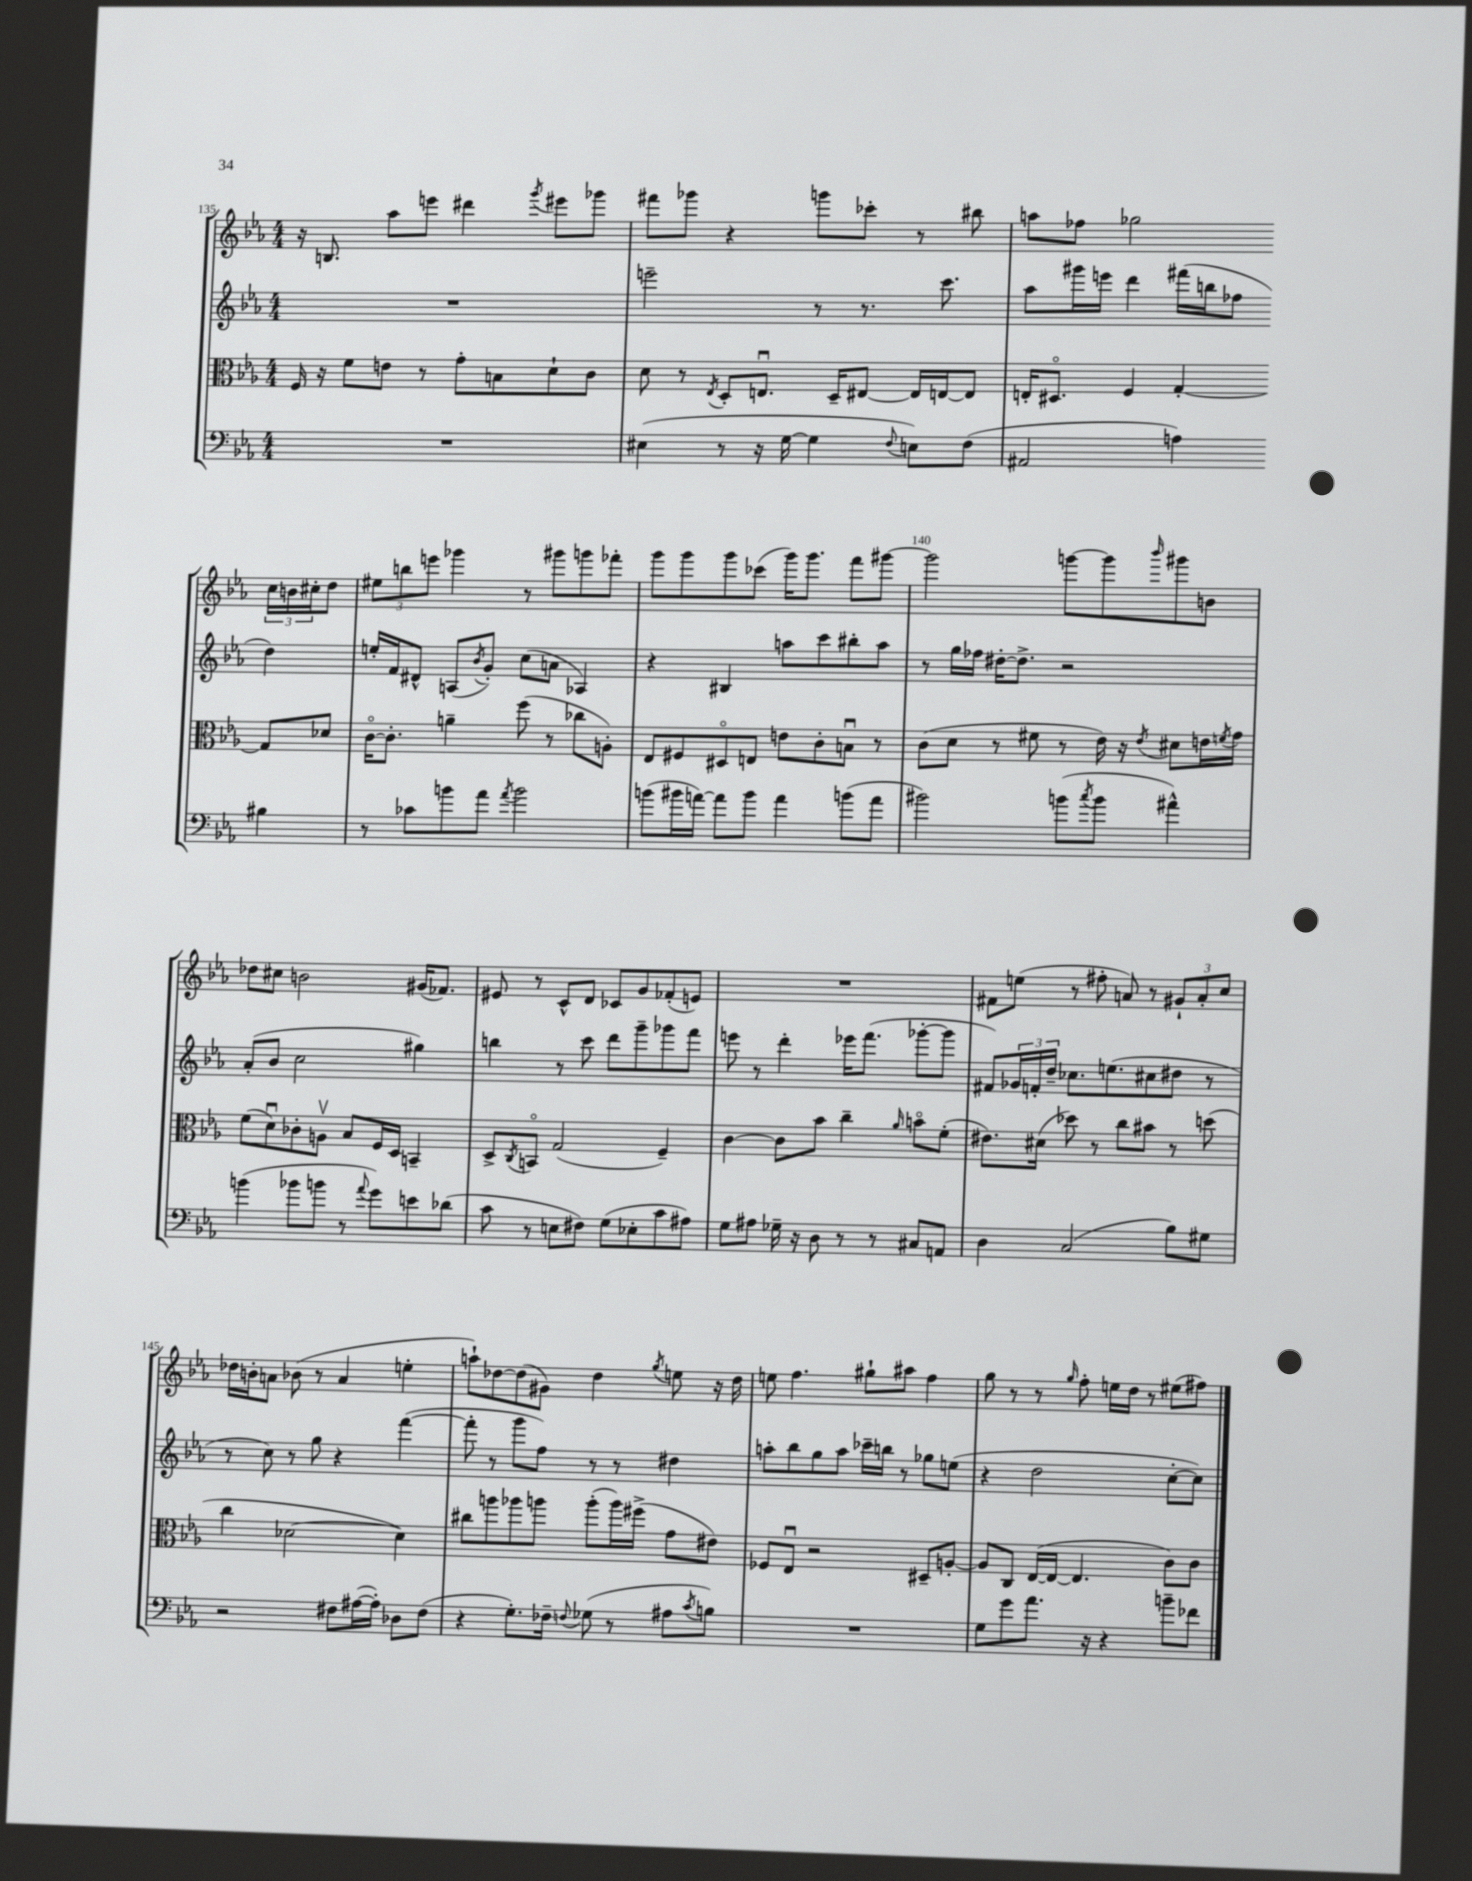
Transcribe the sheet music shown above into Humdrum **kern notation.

**kern	**kern	**kern	**kern
*staff4	*staff3	*staff2	*staff1
*clefF4	*clefC3	*clefG2	*clefG2
*k[b-e-a-]	*k[b-e-a-]	*k[b-e-a-]	*k[b-e-a-]
*M4/4	*M4/4	*M4/4	*M4/4
1r	16F	1r	16r
.	16r	.	8.B
.	8f	.	.
.	8e	.	8aa-
.	8r	.	8eee
.	8g'	.	4ddd#
.	8B	.	.
.	.	.	8qggg
.	8d`	.	8eee#
.	8c	.	8ggg-
=	=	=	=
(4E#	8d	2eee~	8fff#
.	8r	.	8ggg-
.	8qE-	.	.
8r	8D'	.	4r
16r	8.Eu	.	.
[16G	.	.	.
4G]	.	8r	8ggg
.	16D~	.	.
.	[8E#	8.r	8ccc-'
8qqF	.	.	.
8E)	16E#]	.	8r
.	[16E	8.ccc	.
(8F	8E]	.	8bb#
=	=	=	=
2AA#	16E'	8aa-	8aa
.	8.D#o	.	.
.	.	16ggg#	8ff-
.	.	16eee	.
.	4F	4ddd	2gg-
4A)	[4G'	(16fff#	.
.	.	16bb	.
.	.	8ff-	.
4B#	8G]	4dd)	24cc
.	.	.	24b
.	.	.	24cc#'
.	8d-	.	8dd
=	=	=	=
8r	[16co	16ee'	12ee#
.	8.c']	16f	.
.	.	.	12bb
8c-	.	8d#^^	.
.	.	.	12eee
8b	4a~	(8A	4ggg-
.	.	8qb-	.
8a-	.	8g')	.
8qa-	.	.	.
2b	(8ff	(8cc	8r
.	8r	8a	8ggg#
.	8cc-	4A-)	8ggg
.	8A')	.	8fff-'
=	=	=	=
(8b	8E-	4r	8ggg
16b#	8F#	.	8ggg
[16a)	.	.	.
8a]	8D#o	4B#	8ggg
8b#	8E	.	(8ccc-
4a	8e	8aa	16ggg)
.	.	.	8.ggg
.	8c'	8ccc	.
(8b	8Bu	8bb#'	8fff
8a	8r	8aa	[8ggg#
=	=	=	=
2b#)	(8c	8r	2ggg#]
.	8d	16gg	.
.	.	16ff-	.
.	8r	[16dd#'	.
.	.	8.dd#^]	.
.	8f#	.	.
(8b	8r	2r	[8ggg
8qcc	.	.	.
8b	16e-)	.	8ggg]
.	16r	.	.
.	8qe-	.	16qqbbb-
4a#^^)	8d#	.	8ggg#
.	16e	.	8b
.	8qf	.	.
.	16g	.	.
=	=	=	=
(4b	(8f	(8a-'	8dd-
.	8du)	8b-	8cc#
8b-	8c-'	2cc	2b
8b	8Av	.	.
8r	8B-	.	.
8qqa-	.	.	.
8g)	16F	.	.
.	16D	.	.
8e	4BB~	4gg#)	(16g#
.	.	.	8.f-)
(8d-	.	.	.
=	=	=	=
8c	8D^	4bb	8e#
.	8qC	.	.
8r	8BBo	.	8r
8E	(2G	8r	8c^^
8F#)	.	8ccc	8d
(8G	.	8ddd	8c-
8E-'	.	8ggg~	8g
8c	4F~)	8ggg-	(8f-'
8A#)	.	8fff	8e)
=	=	=	=
8G	[4c	8eee	1r
8A#	.	8r	.
16G-~	8c]	4ddd'	.
16r	.	.	.
8D	8b-	.	.
8r	4cc~	16eee-	.
.	.	(8.fff	.
8r	.	.	.
.	16qqa-	.	.
8C#	8bo	[8ggg-'	.
8AA	(8f'	8ggg-]	.
=	=	=	=
4D	8.e#)	8f#)	8f#
.	.	24g-	(8ee
.	.	24f'	.
.	(16d#	.	.
.	.	24dd~	.
(2C	8dd-)	8.cc-	8r
.	8r	.	8ff#'
.	.	(8.ee	.
.	8cc	.	8a)
.	8b#	8cc#	8r
8B-)	8r	8dd#	12g#`
.	.	.	12a'
8G#	(8dd	8r	.
.	.	.	12cc
=	=	=	=
2r	4cc	8r	16dd-
.	.	.	16b'
.	.	8cc)	8a
.	[2d-	8r	(8b-
.	.	8gg	8r
8F#	.	4r	4a
([16A#	.	.	.
16A#'])	.	.	.
8D-	4d-])	([4fff	4ee'
(8F#	.	.	.
=	=	=	=
4r	8cc#	8fff']	8aa`)
.	8aa	8r	[8dd-
8.G')	8aa-	8ggg	(8dd-]
.	8aa	8ff)	8g#)
16F-~	.	.	.
8qqF	.	.	.
(8G-	(8aa'	8r	4dd-
8r	16aa)	8r	.
.	(16ff#^	.	.
.	.	.	8qgg
8A#	8g	4dd#	8ee
8qc	.	.	.
8B)	8e#)	.	16r
.	.	.	16dd-
=	=	=	=
1r	8F-	8aa'	8ee
.	8E-u	8bb-	4.ff
.	2r	8gg	.
.	.	8aa	.
.	.	16ccc-~	8gg#`
.	.	16bb	.
.	.	8r	8aa#
.	8D#~	8gg-	4ff
.	[8A'	(8ee	.
=	=	=	=
8G	8A]	4r	8gg
8g	8C	.	8r
8.a-	([16E-	2dd	8r
.	16E-_	.	.
.	.	.	16qqgg
.	4.E-]	.	8ff'
16r	.	.	.
4r	.	.	16ee
.	.	.	16dd
.	.	.	8r
8b~	8c)	[8cc'	(8ee#
8f-	8c	8cc])	8ff#)
==	==	==	==
*-	*-	*-	*-
